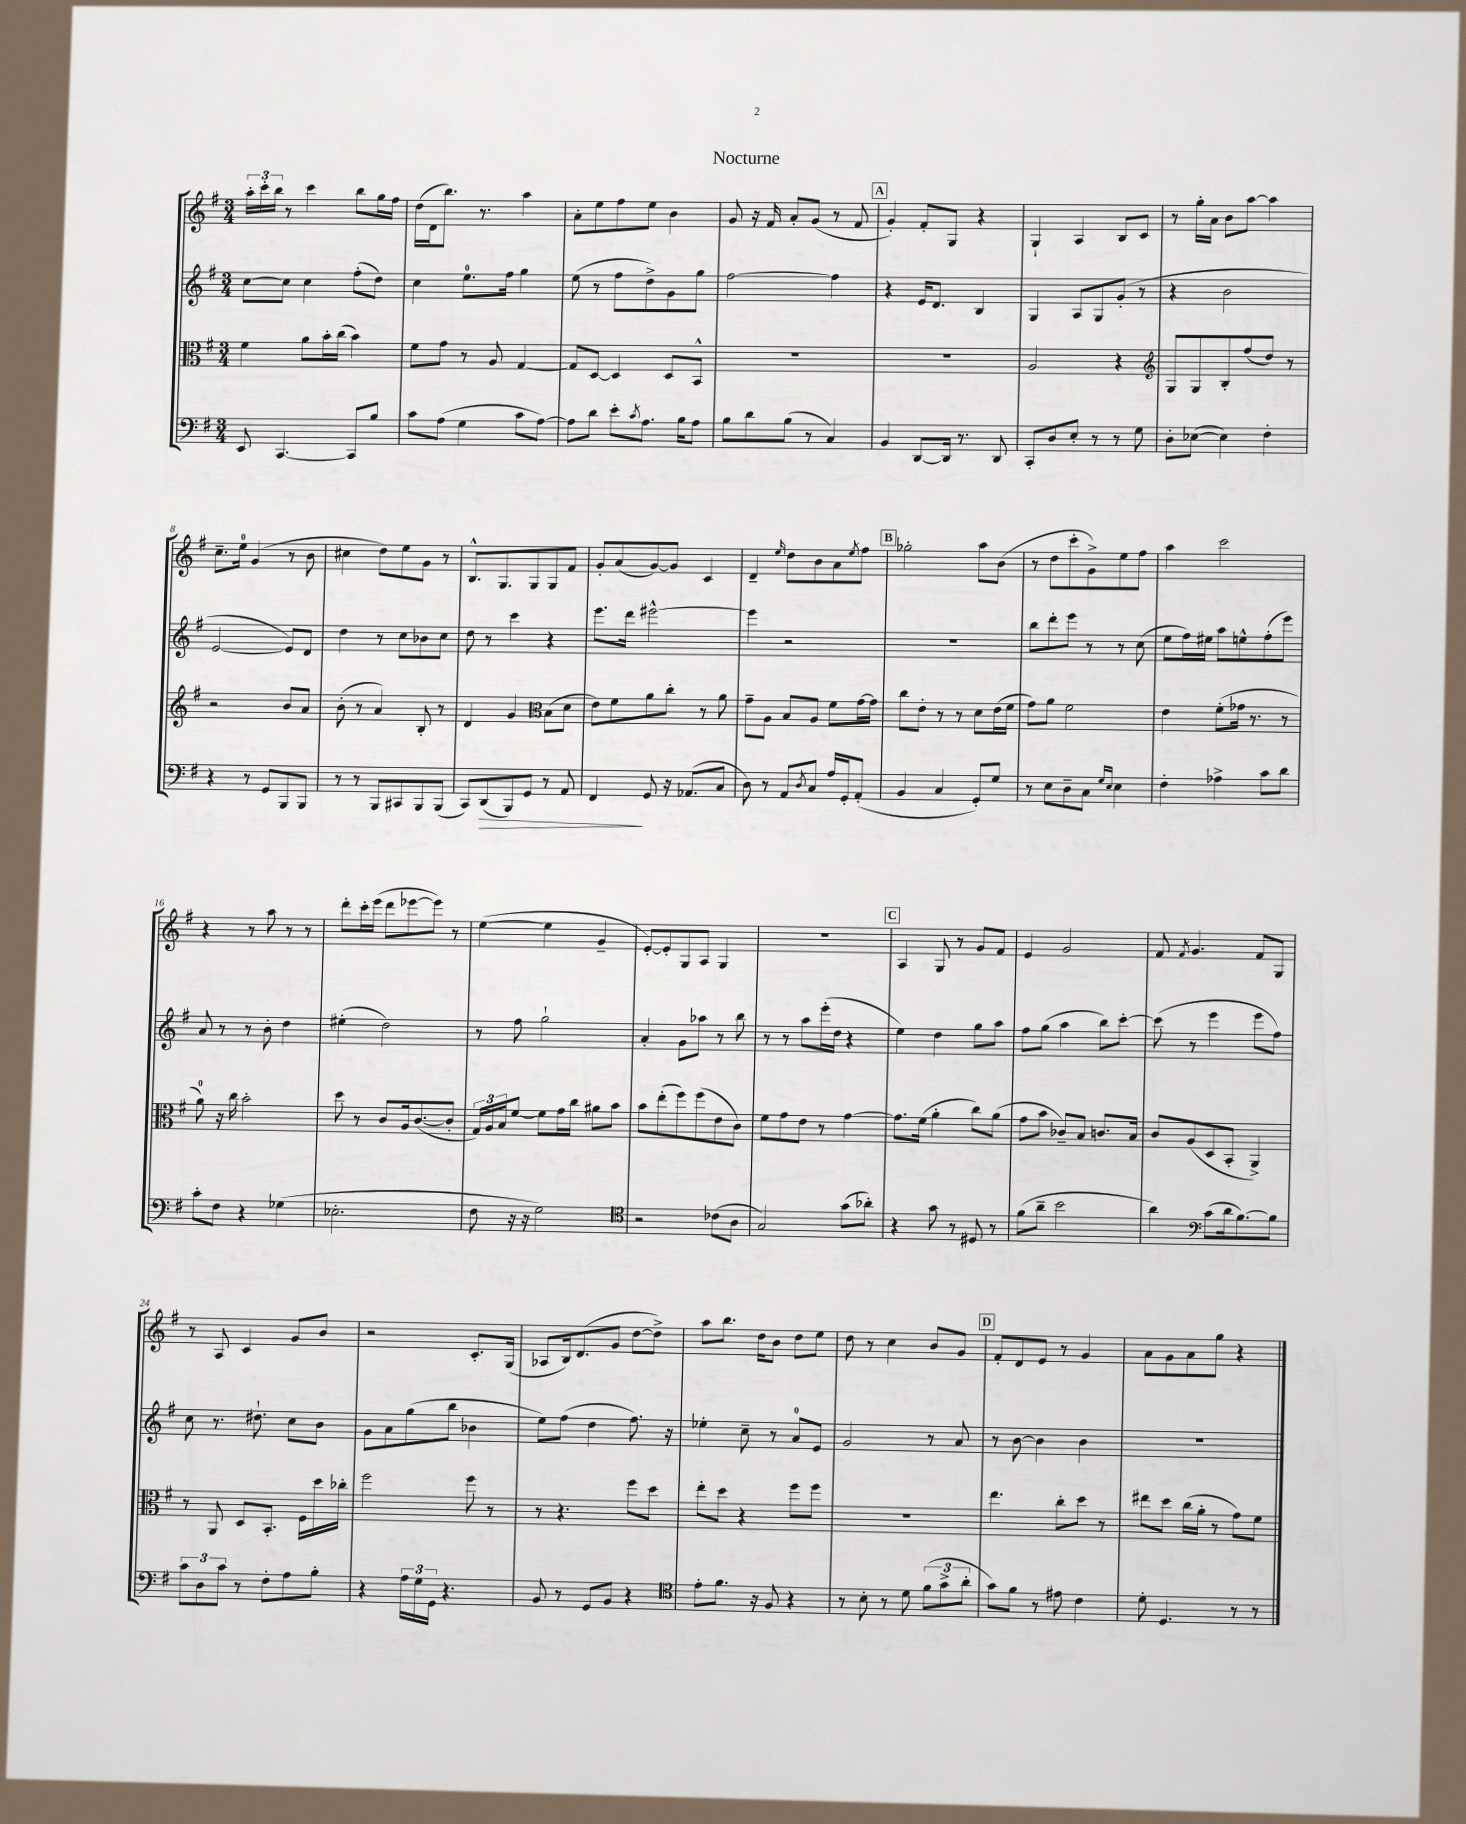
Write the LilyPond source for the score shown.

\header { title = "Nocturne" }
<<
\new StaffGroup <<
\new Staff = "s0" {
    \clef treble \key g \major \numericTimeSignature \time 3/4
    \tuplet 3/2 { a''16-. c'''16-. b''16 } r8 c'''4 b''8 g''16 fis''16 |
    d''16( d'16 b''8.) r8. a''4 |
    a'8-. e''8 fis''8 e''8 b'4 |
    g'8 r16 fis'16 a'8-. g'8( r8 fis'8 |
    \mark \markup { \box "A" } g'4-.) fis'8-. g8 r4 |
    g4-! a4 b8 c'8 |
    r8 g''16-. a'16 b'8 a''8~ a''4 |
    c''8.-- e''16-0 g'4( r8 b'8 |
    cis''4 d''8) e''8 g'8 r8 |
    b8.-^ g8. g8 g8 fis'8 |
    g'8-. a'8( g'8~) g'8 c'4 |
    d'4-- \grace { e''16 } d''8 b'8 a'8 \acciaccatura { e''8 } fis''8 |
    \mark \markup { \box "B" } ges''2-. a''8 b'8( |
    r8 d''8 c'''8-. g'8->) e''8 fis''8 |
    a''4 c'''2 |
    r4 r8 a''8 r8 r8 |
    d'''8-. c'''16-. e'''16( d'''8 ees'''8~ ees'''8) r8 |
    e''4~( e''4 g'4-- |
    e'8~-.) e'8-. g8 a8 g4 |
    R2. |
    \mark \markup { \box "C" } a4 g8 r8 g'8 fis'8 |
    e'4 g'2 |
    fis'8 \acciaccatura { fis'8 } g'4. fis'8 g8 |
    r8 a8 c'4 g'8 b'8 |
    r2 c'8.-. g16( |
    aes8 b16) d'8.( g'8 d''8~ d''8->) |
    a''8 b''8. d''16 b'8 d''8 e''8 |
    d''8 r8 c''4 b'8 g'8 |
    \mark \markup { \box "D" } fis'8-. d'8 e'8 r8 g'4 |
    a'8 g'8 a'8 g''8 r4 \bar "|." |
}
\new Staff = "s1" {
    \clef treble \key g \major \numericTimeSignature \time 3/4
    c''8~ c''8 c''4 fis''8-.( d''8) |
    c''4 e''8.-0 fis''16 g''4 |
    e''8( r8 fis''8 d''8->) g'8 g''8 |
    fis''2~ fis''4 |
    \mark \markup { \box "A" } r4 e'16 d'8. b4 |
    g4 a8 g8 g'8-.( r8 |
    r4 b'2 |
    e'2~ e'8) d'8 |
    d''4 r8 c''8 bes'8 c''8 |
    d''8 r8 c'''4 r4 |
    e'''8. d'''16 eis'''2~-^ |
    eis'''4 r2 |
    \mark \markup { \box "B" } R2. |
    b''8 d'''8-. e'''8 r8 r8 c''8( |
    e''8 fis''16) eis''16 a''8 e''8-^ fis''8-.( e'''8) |
    a'8 r8 r8 b'8-. d''4 |
    eis''4-.( d''2) |
    r8 fis''8 g''2-! |
    a'4-. g'8 aes''8 r8 b''8 |
    r8 r8 a''8 e'''16-.( d''16 r4 |
    \mark \markup { \box "C" } e''4) d''4 g''8 a''8 |
    fis''8 g''8( a''4 b''8) c'''8~-. |
    c'''8( r8 e'''4 e'''8 fis''8) |
    c''8 r8. dis''8.-! c''8 b'8 |
    g'8 a'8 g''8( b''8 bes'4 |
    e''8) fis''8( d''4 fis''8.) r16 |
    ees''4-. c''8-- r8 a'8-0 e'8 |
    g'2 r8 a'8 |
    \mark \markup { \box "D" } r8 b'8~ b'4 b'4 |
    R2. \bar "|." |
}
\new Staff = "s2" {
    \clef alto \key g \major \numericTimeSignature \time 3/4
    fis'4 a'8 b'16-. c''16( b'4) |
    fis'8 g'8 r8 a8 g4~ |
    g8 d8~ d4 d8 b,8-^ |
    R2. |
    \mark \markup { \box "A" } R2. |
    a2 r4 |
    \clef treble g8 g8 b8-. fis''8( d''8) r8 |
    r2 b'8 a'8 |
    b'8-.( r8 a'4) b8-. r8 |
    d'4 g'4 \clef alto b8( d'8 |
    e'8) fis'8 a'8 c''8-. r8 a'8 |
    g'8-- a8 b8 a8 fis'8 g'16~ g'16 |
    \mark \markup { \box "B" } c''8 e'8-. r8 r8 d'8 e'16( fis'16 |
    g'8) a'8 fis'2 |
    e'4 fis'8-.( ges'16 r8. r8 |
    a'8-0) r16 c''16 b'2-. |
    d''8 r8 c'8 a16 c'8.~( c'8-. |
    \tuplet 3/2 { g16) a16 b16 } fis'8~ fis'8 g'16 c''16 ais'8 b'8 |
    b'8 e''8-.( fis''8) fis''8( e'8 c'8) |
    fis'8 g'8 e'8 r8 g'4~ |
    \mark \markup { \box "C" } g'8. fis'16( a'4-. c''8) a'8( |
    g'8 b'8 ces'8--) b8 c'8. b16 |
    c'8 a8( d8 b,8-. a,4->) |
    r8 a,8 d8 b,8.-. fis16 d''16 ces''16-. |
    fis''2 fis''8 r8 |
    r8 r4. fis''8 d''8 |
    e''8-. d''8 r4 fis''8 fis''8 |
    R2. |
    \mark \markup { \box "D" } e''4. c''8-. d''8 r8 |
    eis''8 d''8 c''16( a'16-. r8 g'8) fis'8 \bar "|." |
}
\new Staff = "s3" {
    \clef bass \key g \major \numericTimeSignature \time 3/4
    e,8 c,4.~ c,8 b8 |
    c'8 a8( g4 c'8 a8~) |
    a8 d'8 e'8-. \acciaccatura { c'8 } a8. b16 a8 |
    b8 d'8 b8( r8 c4) |
    \mark \markup { \box "A" } b,4 d,8~ d,16 r8. d,8 |
    c,8-. d8 e8-. r8 r8 g8 |
    d8-. ees8~( ees4) fis4-. |
    r4 r8 g,8 b,,8 b,,8 |
    r8 r8 b,,8 cis,8 b,,8 b,,8( |
    c,8) d,8\>( b,,8) g,8 r8 a,8 |
    fis,4\! g,8 r16 aes,8.( c8 |
    d8) r8 a,8 \acciaccatura { d8 } c8 a16 g,16-. a,8-.( |
    \mark \markup { \box "B" } b,4 c4 g,8-.) g8 |
    r8 e8 d8-- c8 \grace { g16 e16 } e4 |
    fis4-. aes4-> c'8 d'8 |
    c'8-. fis8 r4 ges4( |
    ees2.-. |
    fis8 r16 r16 g2) |
    \clef tenor r2 ces'8( a8 |
    g2) g'8( aes'8-.) |
    \mark \markup { \box "C" } r4 g'8 r8 dis8 r8 |
    fis'8( a'8-- b'2 |
    a'4) \clef bass c'8( d'16 b8.~) b8 |
    \tuplet 3/2 { c'8 d8 c'8 } r8 fis8-. a8 b8-. |
    r4 \tuplet 3/2 { a16 g16 g,16 } r4. |
    b,8 r8 g,8 b,8 r4 |
    \clef tenor e'8-. fis'8. r16 fis8 r4 |
    r8 b8-. r8 d'8 \tuplet 3/2 { fis'8( g'8-> a'8-. } |
    \mark \markup { \box "D" } g'8) fis'8 r8 eis'8 c'4 |
    d'8-. d4. r8 r8 \bar "|." |
}
>>
>>
